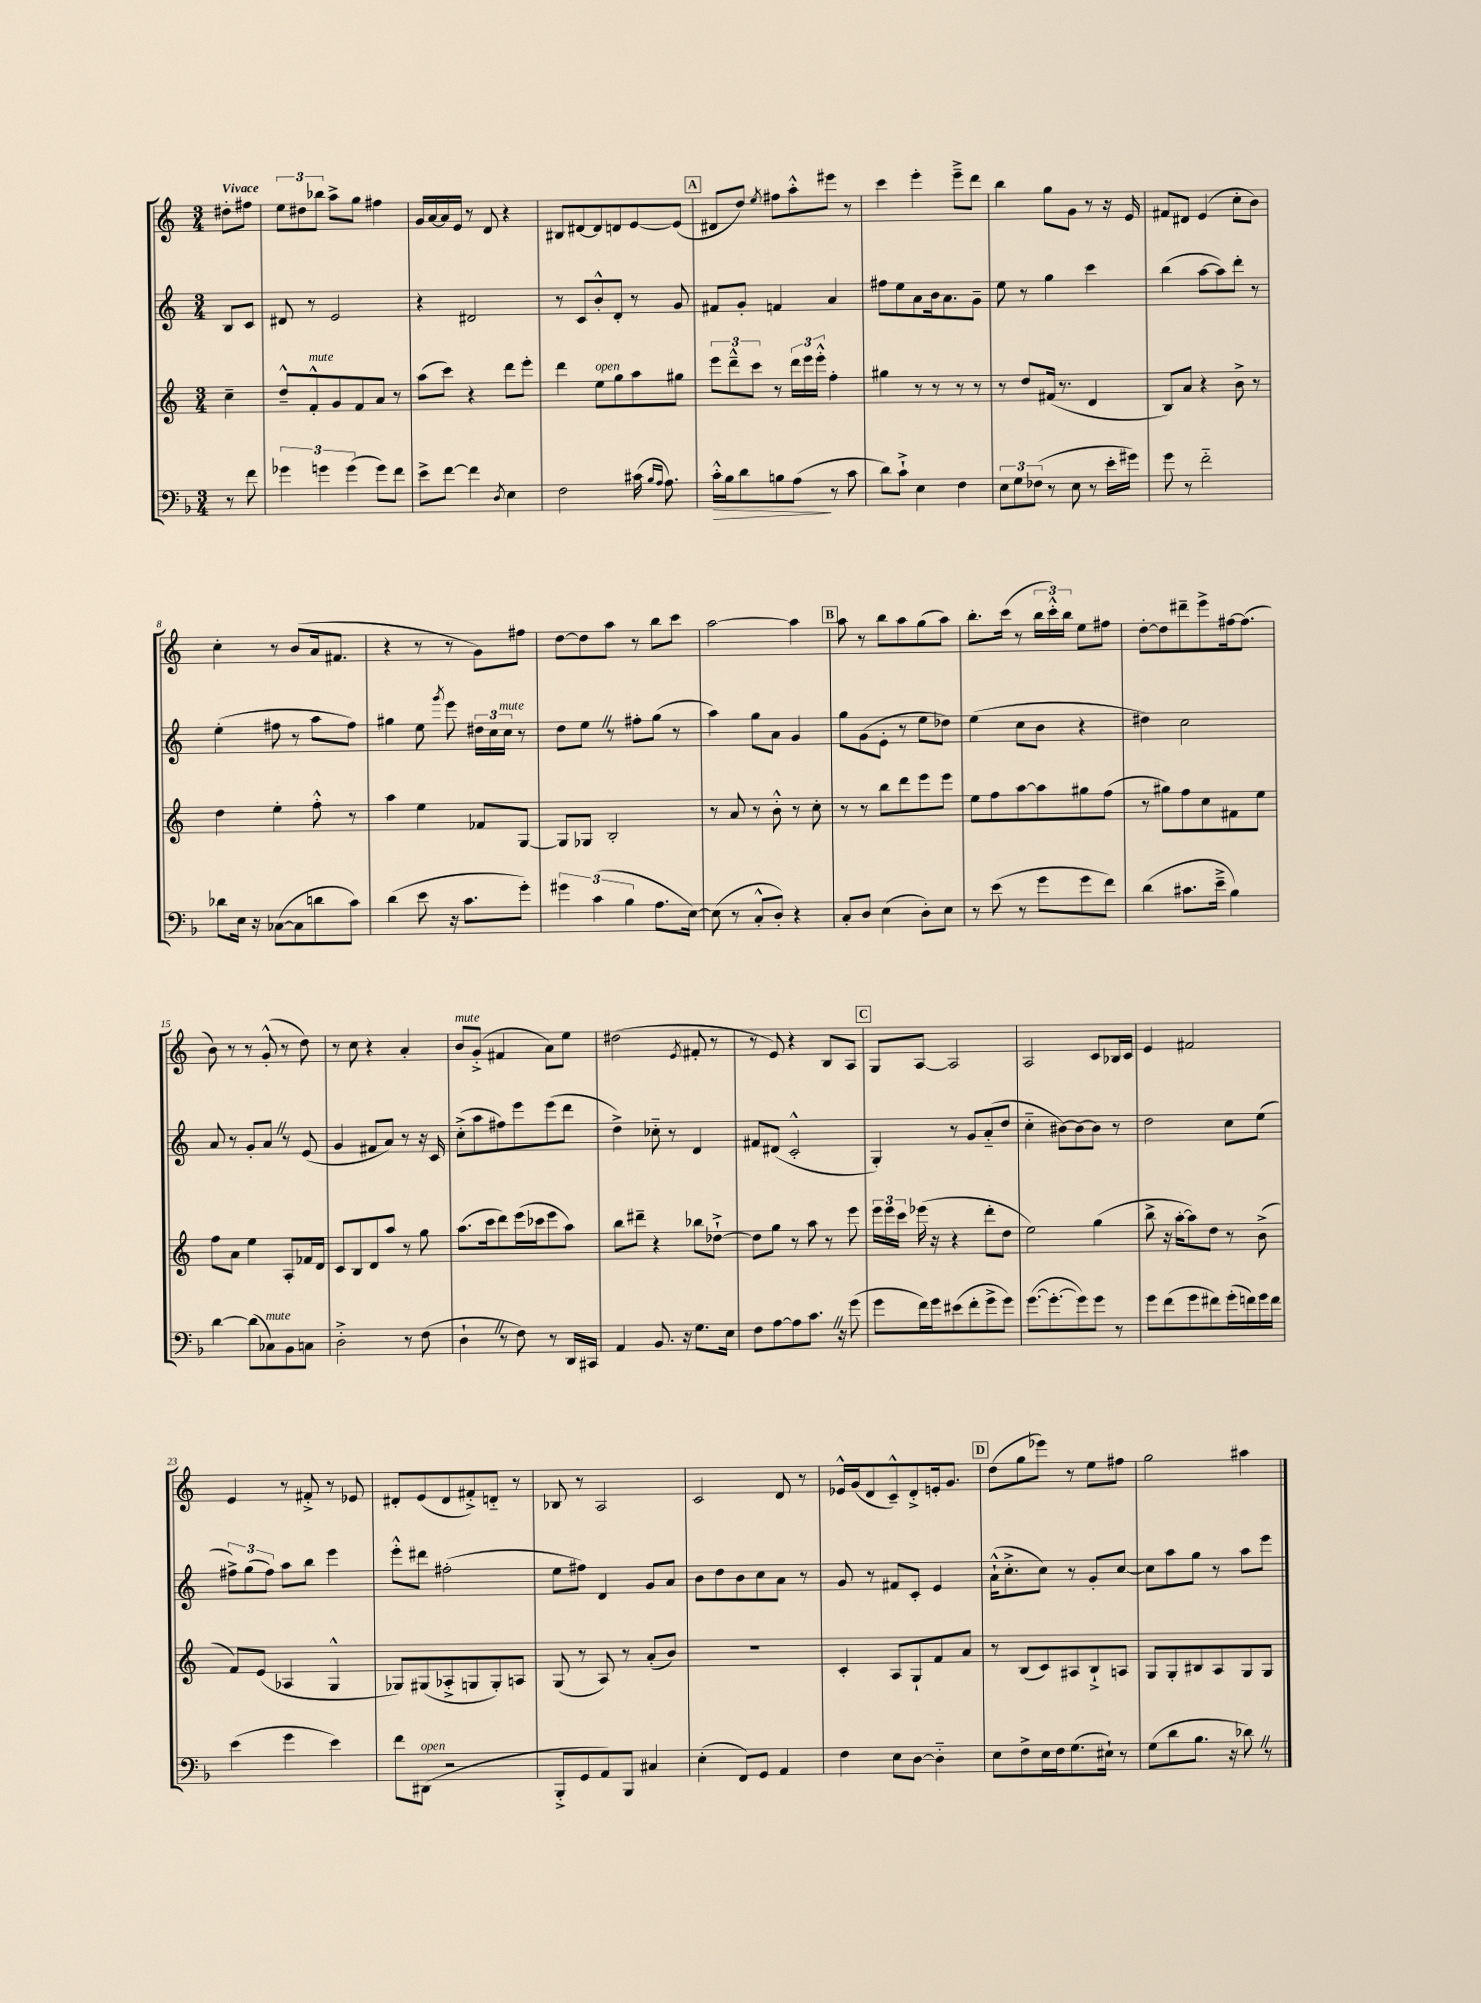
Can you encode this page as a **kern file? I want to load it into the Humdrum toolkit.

**kern	**kern	**kern	**kern
*staff4	*staff3	*staff2	*staff1
*clefF4	*clefG2	*clefG2	*clefG2
*k[b-]	*k[]	*k[]	*k[]
*M3/4	*M3/4	*M3/4	*M3/4
8r	4cc~	8B	8dd#'
8f	.	8c	8ff#
=	=	=	=
6g-	8dd~^^	8d#	12ee
.	.	.	12dd#
.	8f'^^	8r	.
6g	.	.	12bb-
.	8g	2e	8aa^
(6g	.	.	.
.	8f	.	8gg
8g)	8a	.	4ff#
8f	8r	.	.
=	=	=	=
8e^	(8aa	4r	16g
.	.	.	[16a
[8f	8ccc)	.	16a]
.	.	.	16e
4f]	4r	2d#	8r
.	.	.	8d
8qD	.	.	.
4E	8ddd	.	4r
.	8eee'	.	.
=	=	=	=
2F	4ddd	8r	8B#
.	.	8c	[8d#
.	8ee	8b'^^	8d#]
.	8gg	8d'	8d
(16c#	8aa	8r	[8e
16qqB-	.	.	.
16qqA	.	.	.
8.A)	.	.	.
.	8gg#	8g	(8e]
=	=	=	=
16c'^^	12eee	8f#	8d#
16B-	.	.	.
.	12ddd~^^	.	.
8d	.	8g'	8dd)
.	12ccc	.	.
.	.	.	8qee
8B	8r	4f	8ff#
(8A	24ddd	.	8aa'^^
.	24eee	.	.
.	24eee'^^	.	.
8r	4ff'	4a	8eee#
8c	.	.	8r
=	=	=	=
8d)	4gg#	8ff#	4ccc
8c`^	.	8ee	.
4E	8r	8a	4eee'
.	8r	16b	.
.	.	8.a	.
4F	8r	.	8eee~^
.	8r	8g~	8ddd
=	=	=	=
12E	8r	8ee	4bb
12G	.	.	.
.	8dd	8r	.
(12F-	.	.	.
8r	(16f#	4gg	8gg
.	8.r	.	.
8E	.	.	8g
8r	4d	4ccc	8r
16e'	.	.	16r
16g#)	.	.	16e
=	=	=	=
8g	8B)	(4bb	8f#
8r	8a	.	8d#
2f'~	4r	[8aa	(4e
.	.	8aa])	.
.	8b^	8ddd'	8cc'
.	8r	8r	8b)
=	=	=	=
8d-	4dd	(4ee'	4cc'
16E	.	.	.
16r	.	.	.
([8C-	4ee'	8ff#	8r
8C-]	.	8r	(8b
8d	8ff'^^	8aa	16a
.	.	.	8.f#
8c)	8r	8ff#)	.
=	=	=	=
(4d	4aa	4gg#	4r
8e	4ee	8ee	8r
.	.	8qggg	.
16r	.	8eee	8r
8.c	.	.	.
.	8f-	24dd#	8g)
.	.	24cc	.
.	.	24cc	.
8g')	[8G	8r	8ff#
=	=	=	=
6g#	8G]	8dd	[8dd
.	8G-	8ee	8dd]
(6c	.	.	.
.	2B'	8r	8aa
6B-	.	.	.
.	.	8ff#'	8r
8.A	.	(8gg	8bb
.	.	8r	8ccc
[16E)	.	.	.
=	=	=	=
(8E]	8r	4aa)	[2aa
8r	8a	.	.
8C'^^	8r	8gg	.
8D')	8b'^^	8a	.
4r	8r	4g	4aa]
.	8cc'	.	.
=	=	=	=
8C'	8r	8gg	8aa
8D	8r	(8g	8r
(4E	8bb	8e'	8bb
.	8ddd	8r	8aa
8D')	8eee	8ee	(8gg
8E	8eee	8dd-)	8aa)
=	=	=	=
8r	8ee	(4ee	8.bb'
(8e	8ff	.	.
.	.	.	(16ccc
8r	[8aa	8cc	8r
8g	8aa]	8b	24bb
.	.	.	24ccc'^^)
.	.	.	24bb
8g	8gg#	4r	8ee
8f)	(8ff	.	8ff#
=	=	=	=
(4d	8r	4dd#)	[8dd'
.	8gg#)	.	8dd]
8.c#	8ff	2cc	8ddd#~
.	8cc	.	8eee^
16e~^	.	.	.
4B-)	8f#	.	[16ff#
.	.	.	(8.ff#]
.	8ee	.	.
=	=	=	=
[4d	8ff	8a	8b)
.	8a	8r	8r
(8d]	4ee	8g'	8r
8C-)	.	8a	(8g'^^
8BB-	8A'	8r	8r
8C	16f-	(8e	8dd)
.	16d	.	.
=	=	=	=
2D'^	8c	4g	8r
.	8B	.	8cc
.	8d	8f#	4r
.	8aa	8a)	.
8r	8r	8r	4a'
(8F	8gg	16r	.
.	.	16c	.
=	=	=	=
4D`	(8.aa	(8cc'^	8b
.	.	8aa	(8g'^
.	16ccc	.	.
8r	8ddd)	8ff#)	4f#
8F)	(16eee	8eee	.
.	16ccc-	.	.
8r	8eee	(8eee	8a)
16DD	8aa)	8ddd	8ee
16CC#	.	.	.
=	=	=	=
4AA	8bb	4dd^)	(2dd#
.	8ddd#~	.	.
8.BB-	4r	8cc-'~	.
.	.	8r	.
16r	.	.	.
.	.	.	8qe
8.G	8bb-	4d	8f#'
.	[8dd-`^	.	8r
16E	.	.	.
=	=	=	=
8F	8dd-]	8f#	8r
[8A	8gg	(8d#	8e)
8A]	8r	2c'^^	4r
8.c	8aa	.	.
.	8r	.	8B
16r	.	.	.
(8g	8eee	.	8A
=	=	=	=
8g	24eee	4G')	8G
.	24eee	.	.
.	24ccc	.	.
16f)	(16eee-	.	[8A
16g	16r	.	.
(8e#	4r	8r	2A]
8f'	.	8g	.
8g^	8ddd'	(8a'~	.
8g)	8dd	8dd	.
=	=	=	=
([8.g	2ee)	4cc'~	2A
8.g'_	.	.	.
.	.	[8b#)	.
8g])	.	8b#_	.
8g	(4gg	8b#]	8c
8r	.	8r	16B-
.	.	.	16c
=	=	=	=
8g	8bb^	2dd	4e
(8f	16r	.	.
.	[16aa'	.	.
8g	8aa])	.	2f#
8f#)	8dd	.	.
(16g'	8r	8cc	.
16f)	.	.	.
16g	(8b^	(8ee	.
16f	.	.	.
=	=	=	=
(4e	8f)	12ff#^)	4e
.	.	(12gg	.
.	(8e	.	.
.	.	12ff#)	.
4g	4A-	8aa	8r
.	.	8bb	8f#'^
4e)	4G^^	4eee	8r
.	.	.	8e-
=	=	=	=
8f	8G-)	8eee'^^	8d#'
(8DD#	(8G#	8ddd#	(8e
2r	8A-'^	(2ff#'	8d#
.	8G	.	8f#'^)
.	8G')	.	8d'~
.	8A	.	8r
=	=	=	=
8BBB-'^	(8G	8ee	8B-
8GG	8r	8ff#)	8r
8AA)	8A)	4d	2A
8BBB-	8r	.	.
4C#	(8a'	8g	.
.	8b)	8a	.
=	=	=	=
(4E'	2.r	8b	2c
.	.	8dd	.
8FF)	.	8b	.
8GG	.	8cc	.
4AA	.	8a	8d
.	.	8r	8r
=	=	=	=
4F	4c'	8g	16e-^^
.	.	.	(16g
.	.	8r	8d
8E	8A	8f#	8c~^^)
[8D	8G`	8c'	8d'^
4D'~]	8f	4e	16e'
.	.	.	8.g
.	8a	.	.
=	=	=	=
8E	8r	(16a`^^	(8dd
.	.	8.cc'^	.
8F^	(8B	.	8gg
16E	8c)	8cc)	8eee-)
16F	.	.	.
(8.G	8A#	8r	8r
.	8B`^	8g'	8ee
16E#`)	.	.	.
8r	8A	[8cc	8ff#
=	=	=	=
(8G	8G	8cc]	2gg
8d	8G'	8aa	.
8.B-	8B#	8gg	.
.	8A	8r	.
16r	.	.	.
8d-)	8G	8aa	4aa#
8r	8G	8eee	.
==	==	==	==
*-	*-	*-	*-
